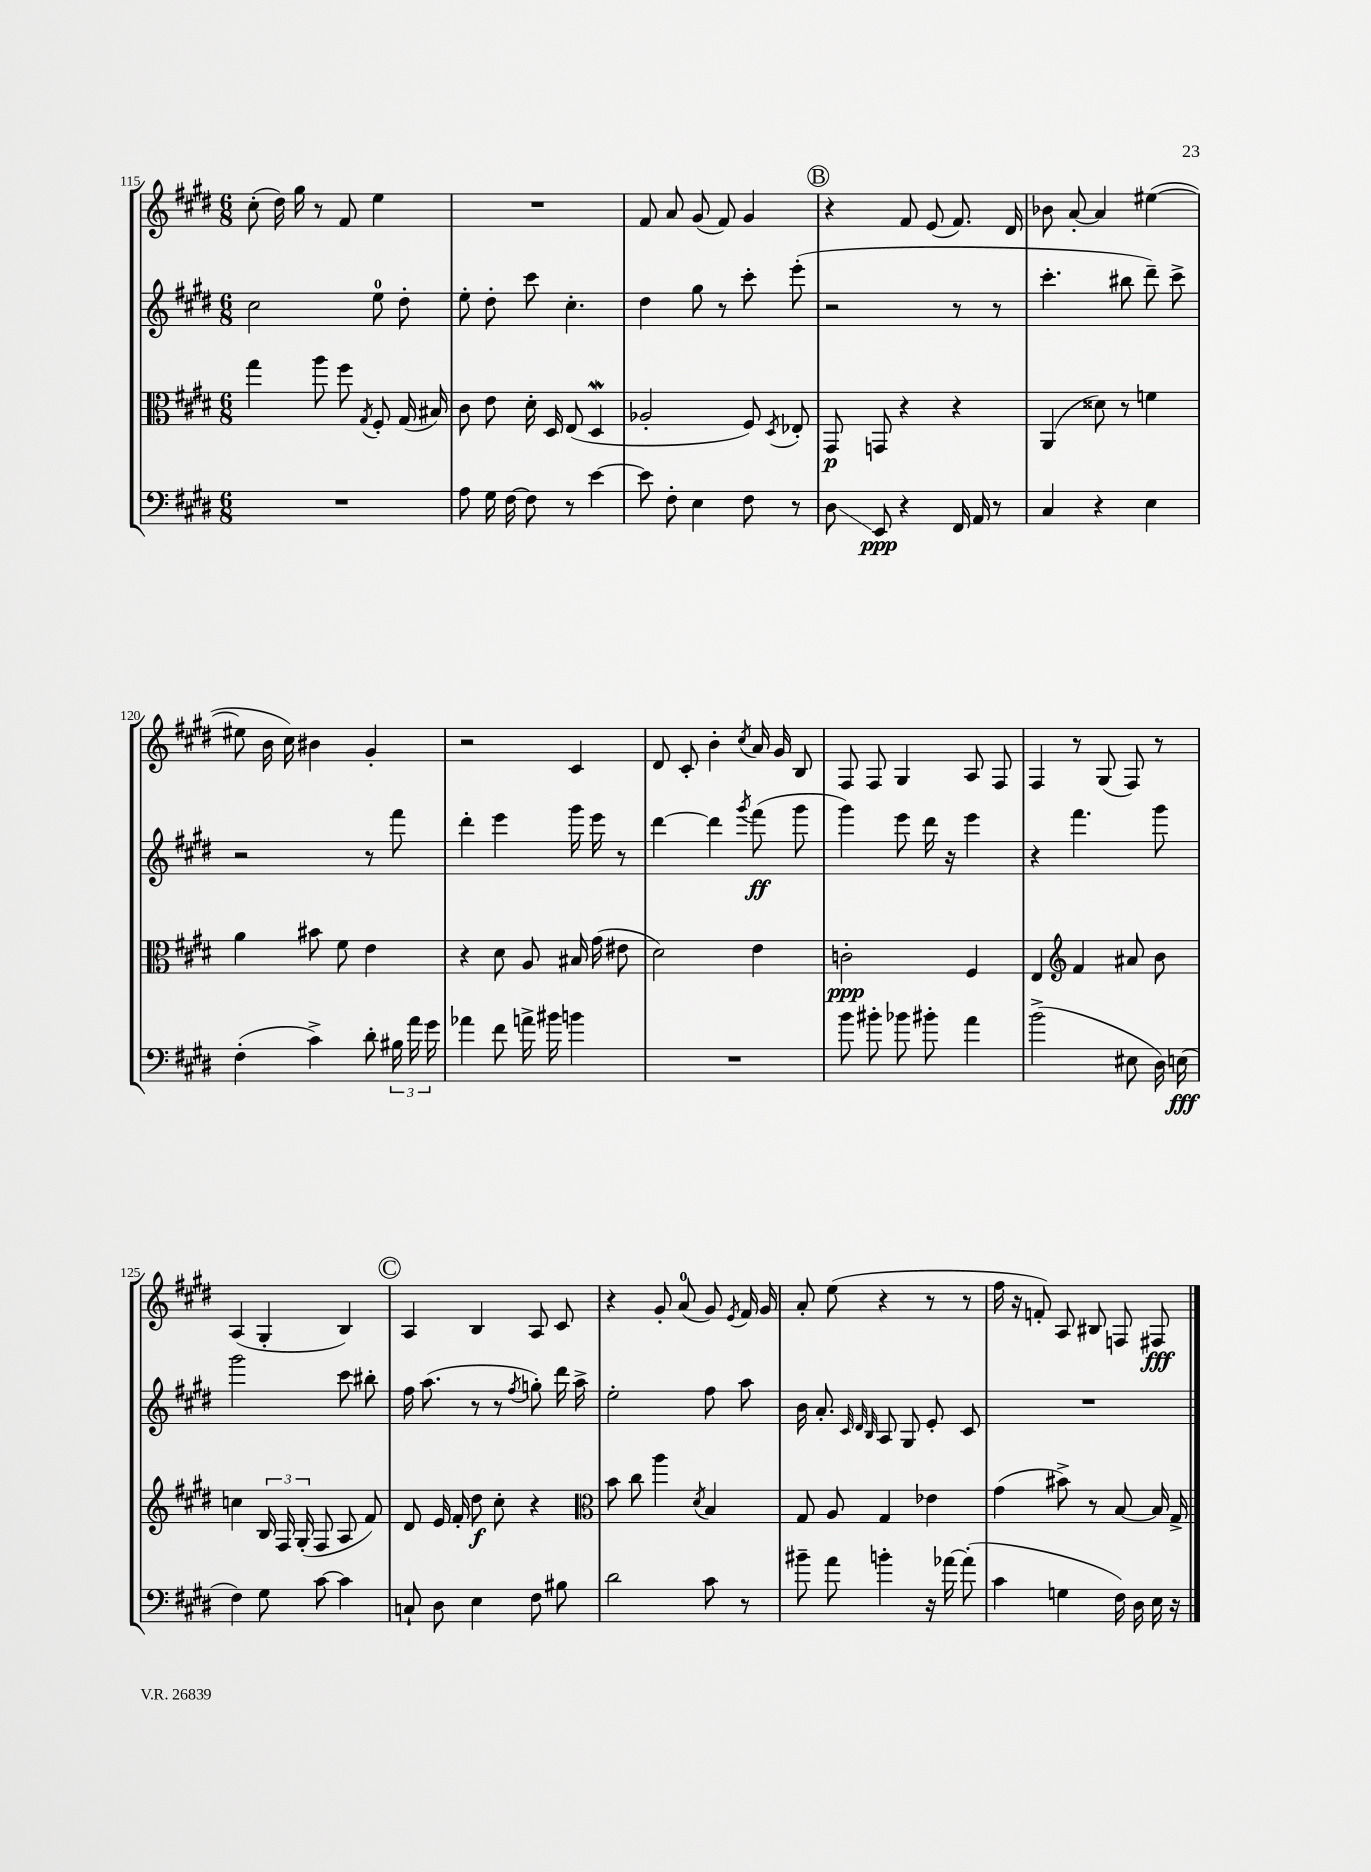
<<
\new StaffGroup <<
\new Staff = "s0" {
    \clef treble \key e \major \numericTimeSignature \time 6/8
    \autoBeamOff cis''8-.( dis''16) gis''16 r8 fis'8 e''4 |
    R2. |
    fis'8 a'8 gis'8( fis'8) gis'4 |
    \mark \markup { \circle "B" } r4 fis'8 e'8( fis'8.) dis'16 |
    bes'8 a'8~-. a'4 eis''4~( |
    eis''8 b'16 cis''16) bis'4 gis'4-. |
    r2 cis'4 |
    dis'8 cis'8-. b'4-. \acciaccatura { cis''8 } a'16 gis'16 b8 |
    fis8 fis8 gis4 a8 fis8 |
    fis4 r8 gis8( fis8) r8 |
    a4( gis4-. b4) |
    \mark \markup { \circle "C" } a4 b4 a8 cis'8 |
    r4 gis'8-. a'8-0( gis'8) \acciaccatura { e'8 } fis'16 gis'16 |
    a'8-. e''8( r4 r8 r8 |
    fis''16 r16 f'8-.) a8 bis8 f8 fis8\fff \bar "|." |
}
\new Staff = "s1" {
    \clef treble \key e \major \numericTimeSignature \time 6/8
    \autoBeamOff cis''2 e''8-0 dis''8-. |
    e''8-. dis''8-. cis'''8 cis''4.-. |
    dis''4 gis''8 r8 cis'''8-. e'''8-.( |
    \mark \markup { \circle "B" } r2 r8 r8 |
    cis'''4.-. bis''8 dis'''8--) cis'''8-> |
    r2 r8 fis'''8 |
    dis'''4-. e'''4 gis'''16 e'''16 r8 |
    dis'''4~ dis'''4 \acciaccatura { gis'''8 } fis'''8\ff( gis'''8 |
    gis'''4) e'''8 dis'''16 r16 e'''4 |
    r4 fis'''4. gis'''8 |
    gis'''2 cis'''8 bis''8-. |
    \mark \markup { \circle "C" } fis''16 a''8.( r8 r8 \acciaccatura { fis''8 } g''8-.) dis'''16 a''16-> |
    e''2-. fis''8 a''8 |
    b'16 a'8.-. \grace { cis'32 dis'32 b32 } a8 gis8 e'8-. cis'8 |
    R2. \bar "|." |
}
\new Staff = "s2" {
    \clef alto \key e \major \numericTimeSignature \time 6/8
    \autoBeamOff gis''4 a''8 fis''8 \acciaccatura { gis8 } fis8-. gis16( bis16) |
    cis'8 e'8 dis'16-. dis16 e8( dis4\mordent |
    aes2-. fis8) \acciaccatura { dis8 } ees8-. |
    \mark \markup { \circle "B" } gis,8\p g,8 r4 r4 |
    a,4( disis'8) r8 f'4 |
    a'4 bis'8 fis'8 e'4 |
    r4 dis'8 a8 bis16 gis'16( eis'8 |
    dis'2) e'4 |
    c'2-.\ppp fis4 |
    e4 \clef treble fis'4 ais'8 b'8 |
    c''4 \tuplet 3/2 { b16 fis16 gis16-.( } fis8 a8 fis'8) |
    \mark \markup { \circle "C" } dis'8 e'16 fis'16-. dis''8\f cis''8-. r4 |
    \clef alto b'8 cis''8 a''4 \acciaccatura { dis'8 } b4 |
    gis8 a8 gis4 ees'4 |
    gis'4( bis'8->) r8 b8~ b16 gis16-> \bar "|." |
}
\new Staff = "s3" {
    \clef bass \key e \major \numericTimeSignature \time 6/8
    \autoBeamOff R2. |
    a8 gis16 fis16~ fis8 r8 e'4~ |
    e'8 fis8-. e4 fis8 r8 |
    \mark \markup { \circle "B" } dis8\glissando e,8\ppp r4 fis,16 a,16 r8 |
    cis4 r4 e4 |
    fis4-.( cis'4->) dis'8-. \tuplet 3/2 { bis16 a'16 gis'16 } |
    aes'4 fis'8 a'16-> bis'16 b'4 |
    R2. |
    b'8 bis'8-. bes'8 bis'8-. a'4 |
    b'2->( eis8 dis16) e16\fff( |
    fis4) gis8 cis'8~ cis'4 |
    \mark \markup { \circle "C" } c8-! dis8 e4 fis8 bis8 |
    dis'2 cis'8 r8 |
    bis'8-- a'8 b'4-. r16 aes'16~ aes'8-.( |
    cis'4 g4 fis16) dis16 e16 r16 \bar "|." |
}
>>
>>
\layout { \context { \Score currentBarNumber = #115 } }
